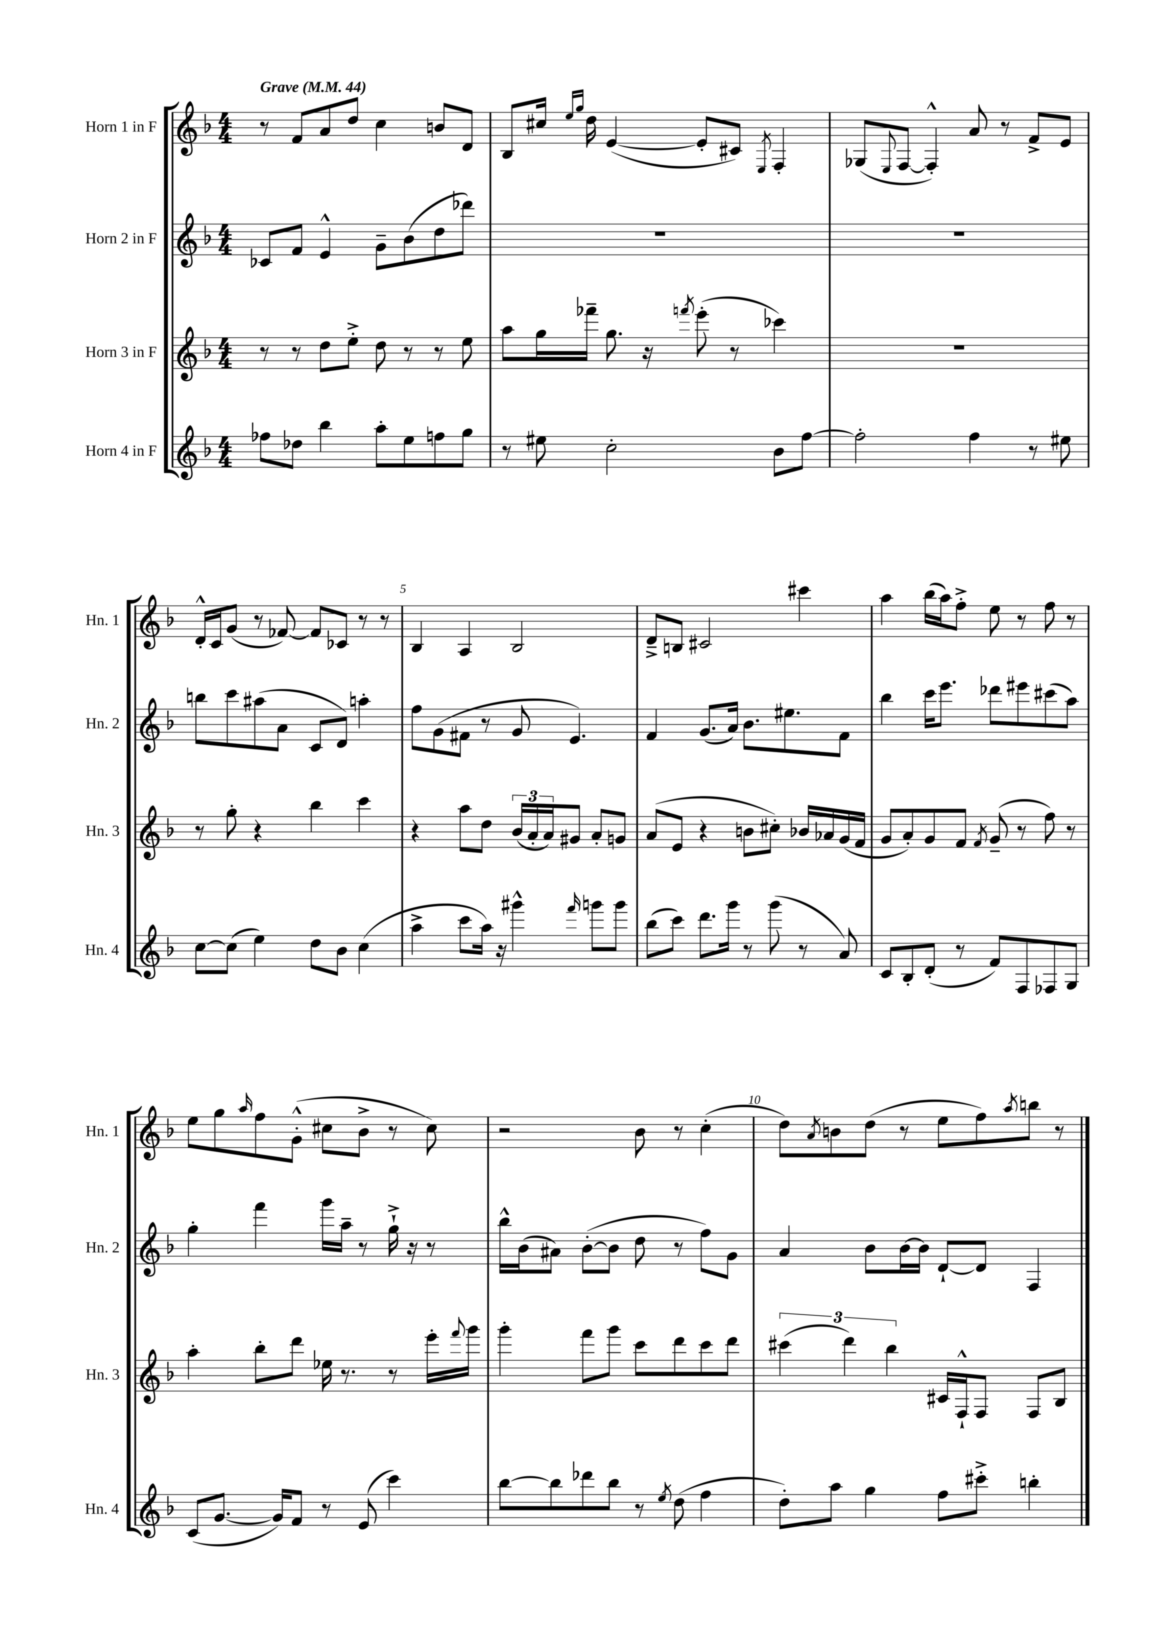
<<
\new StaffGroup <<
\new Staff = "s0" \with { instrumentName = "Horn 1 in F" shortInstrumentName = "Hn. 1" } {
    \clef treble \key f \major \numericTimeSignature \time 4/4 \tempo "Grave" 4 = 44
    r8 f'8 a'8 d''8 c''4 b'8 d'8 |
    bes8 cis''16 \grace { e''16 g''16 } d''16 e'4~( e'8-. cis'8) \acciaccatura { e8 } f4-. |
    ges8( \appoggiatura { e8 } f8~ f4-.-^) a'8 r8 f'8-> e'8 |
    d'16-.-^ c'16 g'8( r8 fes'8~) fes'8 ces'8 r8 r8 |
    bes4 a4 bes2 |
    d'8---> b8 cis'2 cis'''4 |
    a''4 bes''16( a''16) f''8-.-> e''8 r8 f''8 r8 |
    e''8 g''8 \grace { a''16 } f''8 g'8-.-^( cis''8 bes'8-> r8 cis''8) |
    r2 bes'8 r8 c''4-.( |
    d''8) \acciaccatura { a'8 } b'8 d''8( r8 e''8 f''8) \acciaccatura { a''8 } b''8 r8 \bar "|." |
}
\new Staff = "s1" \with { instrumentName = "Horn 2 in F" shortInstrumentName = "Hn. 2" } {
    \clef treble \key f \major \numericTimeSignature \time 4/4
    ces'8 f'8 e'4-^ g'8-- bes'8( d''8 des'''8) |
    R1 |
    R1 |
    b''8 c'''8 ais''8( a'8 c'8 d'8) a''4-. |
    f''8 g'8( fis'8 r8 g'8 e'4.) |
    f'4 g'8.( a'16) bes'8. eis''8. f'8 |
    bes''4 c'''16 e'''8. des'''8 eis'''8 cis'''8( a''8) |
    g''4-. f'''4 g'''16 a''16-- r8 g''16-!-> r16 r8 |
    bes''16-^ bes'16( ais'8) bes'8~-.( bes'8 d''8 r8 f''8) g'8 |
    a'4 bes'8 bes'16~ bes'16 d'8~-! d'8 f4 \bar "|." |
}
\new Staff = "s2" \with { instrumentName = "Horn 3 in F" shortInstrumentName = "Hn. 3" } {
    \clef treble \key f \major \numericTimeSignature \time 4/4
    r8 r8 d''8 e''8-.-> d''8 r8 r8 e''8 |
    a''8 g''16 fes'''16-- g''8. r16 \acciaccatura { f'''8 } e'''8-.( r8 ces'''4) |
    R1 |
    r8 g''8-. r4 bes''4 c'''4 |
    r4 a''8 d''8 \tuplet 3/2 { bes'16( a'16-. a'16) } gis'8 a'8-. g'8 |
    a'8( e'8 r4 b'8 cis''8-.) bes'16 aes'16 g'16( f'16 |
    g'8 a'8-.) g'8 f'8 \acciaccatura { f'8 } g'8--( r8 f''8) r8 |
    a''4-. bes''8-. d'''8 ees''16 r8. r8 e'''16-. \appoggiatura { f'''8 } g'''16 |
    g'''4-. f'''8 g'''8 c'''8 d'''8 c'''8 d'''8 |
    \tuplet 3/2 { cis'''4( d'''4) bes''4 } cis'16 f16-!-^ f8 f8 bes8 \bar "|." |
}
\new Staff = "s3" \with { instrumentName = "Horn 4 in F" shortInstrumentName = "Hn. 4" } {
    \clef treble \key f \major \numericTimeSignature \time 4/4
    fes''8 des''8 bes''4 a''8-. e''8 f''8 g''8 |
    r8 eis''8 c''2-. bes'8 f''8~ |
    f''2-. f''4 r8 eis''8 |
    c''8~ c''8( e''4) d''8 bes'8 c''4( |
    a''4-> c'''8 a''16) r16 gis'''4-^ \grace { f'''16 } g'''8 g'''8 |
    bes''8( c'''8) d'''8. g'''16 r8 g'''8( r8 a'8) |
    c'8 bes8-. d'8-.( r8 f'8) f8 fes8 g8 |
    c'8( g'8.~ g'16) f'8 r8 e'8( c'''4) |
    bes''8~ bes''8 des'''8 bes''8 r8 \acciaccatura { e''8 } d''8( f''4 |
    d''8-.) a''8 g''4 f''8 cis'''8-.-> b''4-. \bar "|." |
}
>>
>>
\layout { \context { \Score \override BarNumber.break-visibility = ##(#f #t #t) barNumberVisibility = #(every-nth-bar-number-visible 5) } }
